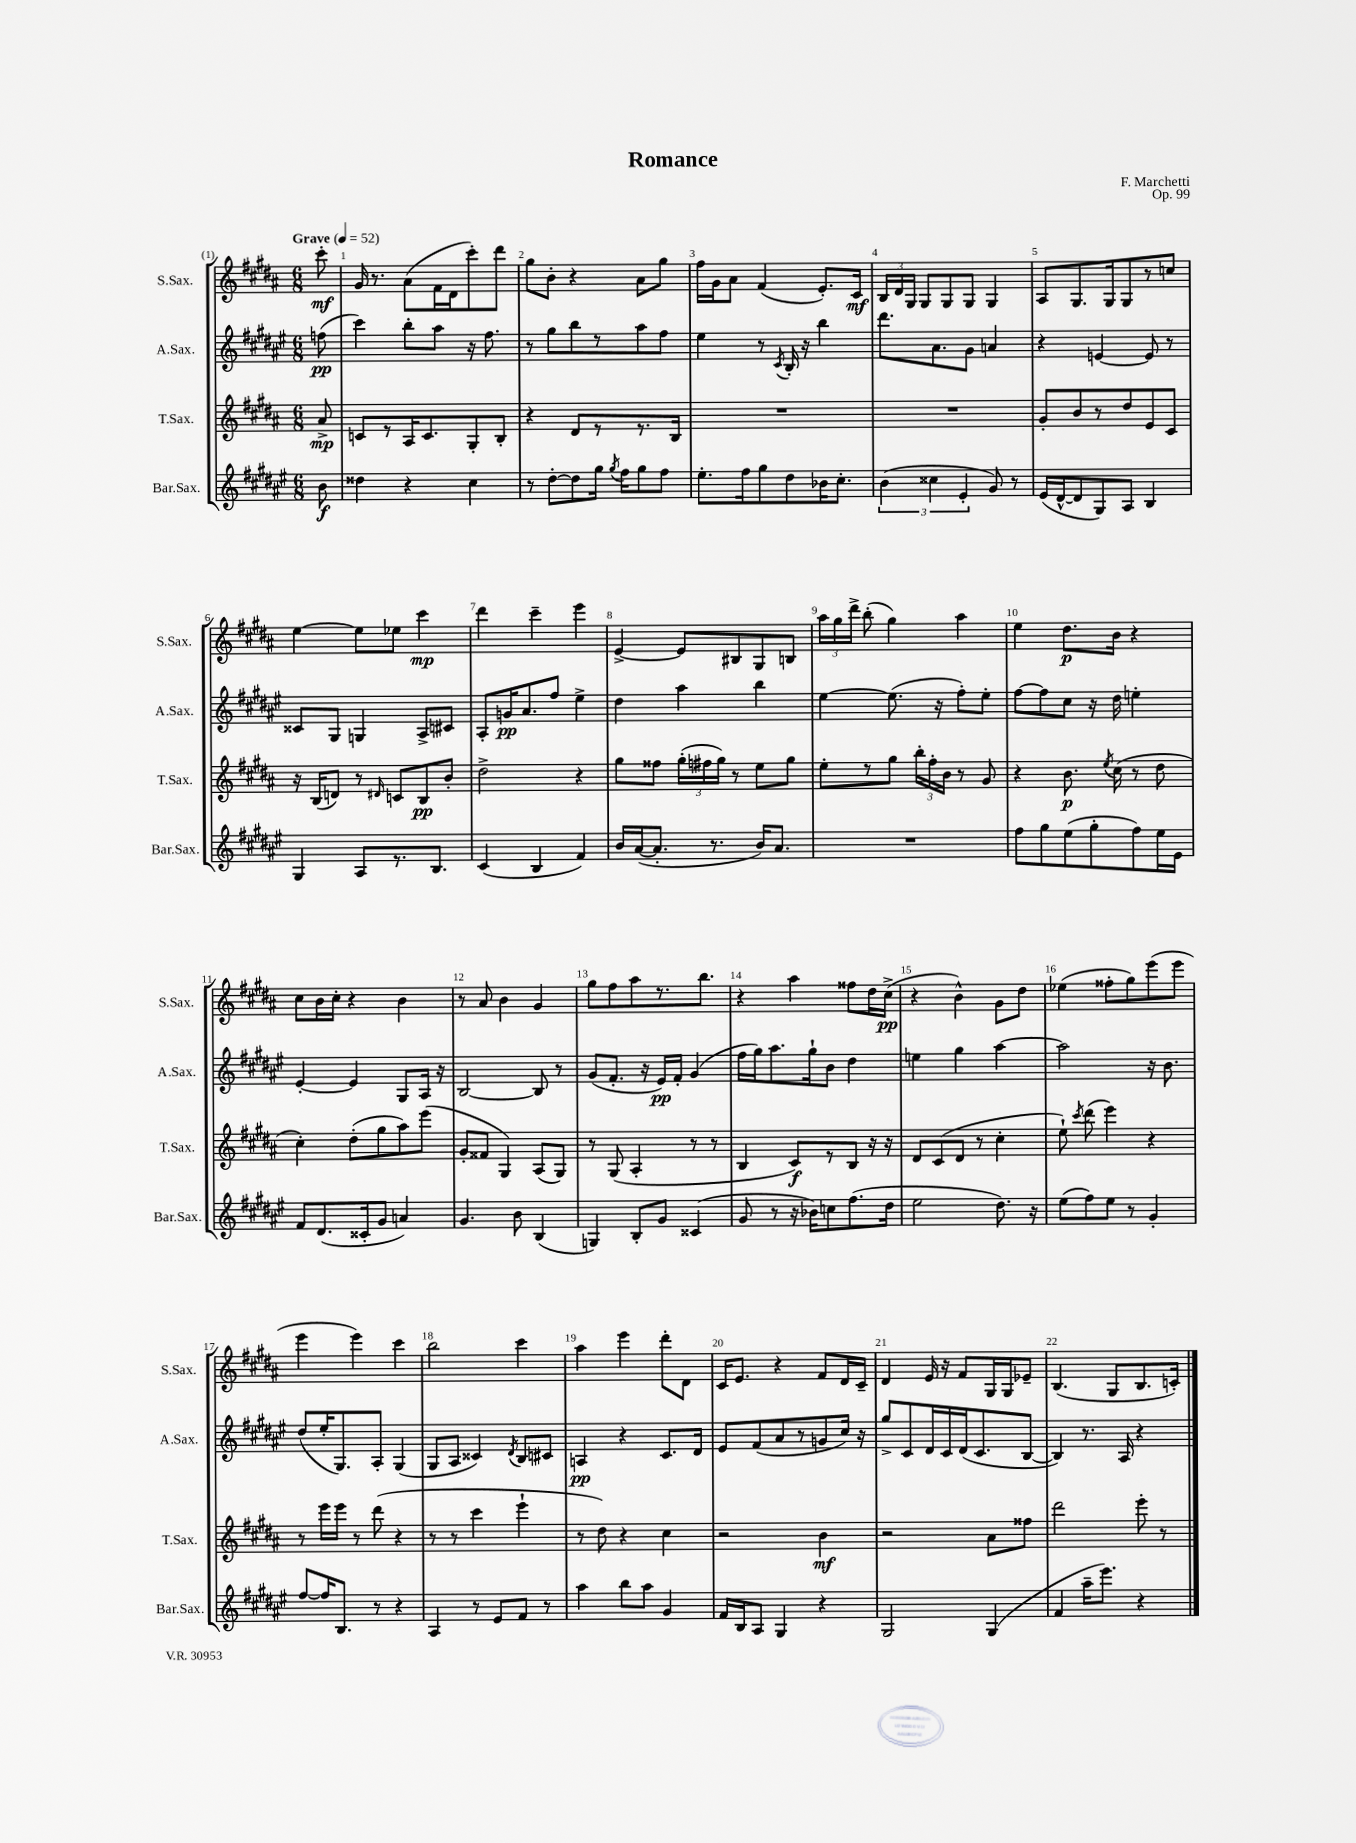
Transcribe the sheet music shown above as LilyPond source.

\header { title = "Romance" composer = "F. Marchetti" opus = "Op. 99" }
<<
\new StaffGroup <<
\new Staff = "s0" \with { instrumentName = "S.Sax." shortInstrumentName = "S.Sax." } {
    \clef treble \key b \major \numericTimeSignature \time 6/8 \partial 8 \tempo "Grave" 4 = 52
    \autoBeamOff cis'''8-.\mf |
    gis'16 r8. ais'8[( fis'16 dis'16 cis'''8-.) dis'''8] |
    gis''8[ b'8]-. r4 ais'8[ gis''8] |
    fis''16[ gis'16 ais'8] fis'4( e'8.[-.) cis'16]\mf |
    \tuplet 3/2 { b16[ dis'16 gis16] } gis8[ gis8 gis8] gis4 |
    ais8[ gis8. gis16 gis8 r8 c''8] |
    e''4~ e''8[ ees''8] cis'''4\mp |
    dis'''4 cis'''4-- e'''4 |
    e'4~-> e'8[ bis8 gis8 b8] |
    \tuplet 3/2 { ais''16[ gis''16 dis'''16]-> } b''8-.( gis''4) ais''4 |
    e''4 dis''8.[\p b'16] r4 |
    cis''8[ b'16 cis''16]-. r4 b'4 |
    r8 ais'8 b'4 gis'4 |
    gis''8[ fis''8 ais''8 r8. b''8.] |
    r4 ais''4 fisis''8[ dis''16 cis''16]->\pp( |
    r4 b'4-^) gis'8[ dis''8] |
    ees''4( fisis''8[-. gis''8) e'''8( e'''8] |
    e'''4 e'''4) cis'''4 |
    b''2 cis'''4 |
    ais''4 e'''4 dis'''8[-. dis'8] |
    cis'16[ e'8.] r4 fis'8[ dis'16 cis'16]-- |
    dis'4 e'16 r16 fis'8[ gis16 gis16 ees'8]-- |
    b4.( gis8[ b8. c'16]-.) \bar "|." |
}
\new Staff = "s1" \with { instrumentName = "A.Sax." shortInstrumentName = "A.Sax." } {
    \clef treble \key fis \major \numericTimeSignature \time 6/8 \partial 8
    \autoBeamOff f''8\pp( |
    cis'''4) b''8[-. ais''8] r16 fis''8. |
    r8 gis''8[ b''8 r8 ais''8 fis''8] |
    eis''4 r8 \acciaccatura { cis'8 } b16-. r16 b''4 |
    dis'''8.[ ais'8. gis'8] a'4 |
    r4 e'4~ e'8 r8 |
    cisis'8[ gis8] g4 ais8[-> cis'8] |
    ais8[-. g'16\pp ais'8. fis''8] eis''4-> |
    dis''4 ais''4 b''4 |
    eis''4~ eis''8.( r16 fis''8[-.) eis''8]-. |
    fis''8[~ fis''8 cis''8] r16 dis''16 e''4-. |
    eis'4~-. eis'4 gis8[ ais16] r16 |
    b2~ b8 r8 |
    gis'8[( fis'8.]-. r16 eis'16[\pp) fis'16]-. gis'4( |
    fis''16[ gis''16) ais''8. gis''16-! b'8] dis''4 |
    e''4 gis''4 ais''4~ |
    ais''2 r16 b'8. |
    dis''8[( eis''16-. gis8.) ais8]-. gis4( |
    gis8[ ais8] cisis'4) \acciaccatura { dis'8 } b8[ cis'8] |
    a4\pp r4 cis'8.[ dis'16] |
    eis'8[ fis'8( ais'8 r8 g'8 cis''16]) r16 |
    gis''8[-> cis'8 dis'16 cis'16 dis'16( cis'8. b8]~ |
    b4) r8. ais16 r4 \bar "|." |
}
\new Staff = "s2" \with { instrumentName = "T.Sax." shortInstrumentName = "T.Sax." } {
    \clef treble \key b \major \numericTimeSignature \time 6/8 \partial 8
    \autoBeamOff ais'8->\mp |
    c'8[ r8 ais16 c'8. gis8-. b8]-. |
    r4 dis'8[ r8 r8. b16] |
    R2. |
    R2. |
    gis'8[-. b'8 r8 dis''8 e'8 cis'8] |
    r16 b16[( d'8]) r8 \grace { dis'16 } c'8[ b8\pp b'8]-. |
    dis''2-> r4 |
    gis''8[ fisis''8] \tuplet 3/2 { gis''16[-.( fis''16 gis''16]) } r8 e''8[ gis''8] |
    e''8[-. r8 gis''8] \tuplet 3/2 { b''16[-. fis''16-. b'16] } r8 gis'8 |
    r4 b'8.\p \acciaccatura { e''8 } cis''16( r8 dis''8 |
    cis''4-.) dis''8[-.( gis''8 ais''8) e'''8]( |
    gis'8[-. fisis'8] gis4) ais8[( gis8]) |
    r8 gis8( ais4-. r8 r8 |
    b4 cis'8[\f) r8 b8] r16 r16 |
    dis'8[ cis'8( dis'8] r8 cis''4-. |
    e''8-!) \acciaccatura { cis'''8 } dis'''8( e'''4) r4 |
    r8 e'''16[ e'''16] r8 dis'''8( r4 |
    r8 r8 cis'''4 e'''4-! |
    r8 dis''8) r4 cis''4 |
    r2 b'4\mf |
    r2 ais'8[ fisis''8] |
    dis'''2 e'''8-. r8 \bar "|." |
}
\new Staff = "s3" \with { instrumentName = "Bar.Sax." shortInstrumentName = "Bar.Sax." } {
    \clef treble \key fis \major \numericTimeSignature \time 6/8 \partial 8
    \autoBeamOff b'8\f |
    disis''4 r4 cis''4 |
    r8 dis''8[~-. dis''8 gis''16] \acciaccatura { gis''8 } fis''16[ gis''8 fis''8] |
    eis''8.[-. fis''16 gis''8 dis''8 bes'16 cis''8.]-. |
    \tuplet 3/2 { b'4( cisis''4 eis'4-. } gis'8) r8 |
    eis'16[( dis'16~-^ dis'8 gis8) ais8] b4 |
    gis4 ais8[ r8. b8.] |
    cis'4( b4 fis'4) |
    b'16[ ais'16~( ais'8.]-. r8. b'16[) ais'8.] |
    R2. |
    fis''8[ gis''8 eis''8( gis''8-. fis''8) eis''16 eis'16] |
    fis'8[ dis'8.( cisis'16-. gis'8] a'4) |
    gis'4. b'8 b4( |
    g4) b8[-. gis'8] cisis'4( |
    gis'8 r8 r16 bes'16[) c''8 fis''8.( dis''16] |
    eis''2 dis''8.) r16 |
    eis''8[( fis''8) eis''8] r8 gis'4-. |
    fis''8[~ fis''16 b8.] r8 r4 |
    ais4 r8 eis'8[ fis'8] r8 |
    ais''4 b''8[ ais''8] gis'4 |
    fis'16[ b16 ais8] gis4 r4 |
    gis2 gis4( |
    fis'4 ais''16[-- eis'''8.]) r4 \bar "|." |
}
>>
>>
\layout { \context { \Score \override BarNumber.break-visibility = ##(#f #t #t) barNumberVisibility = #all-bar-numbers-visible } }
